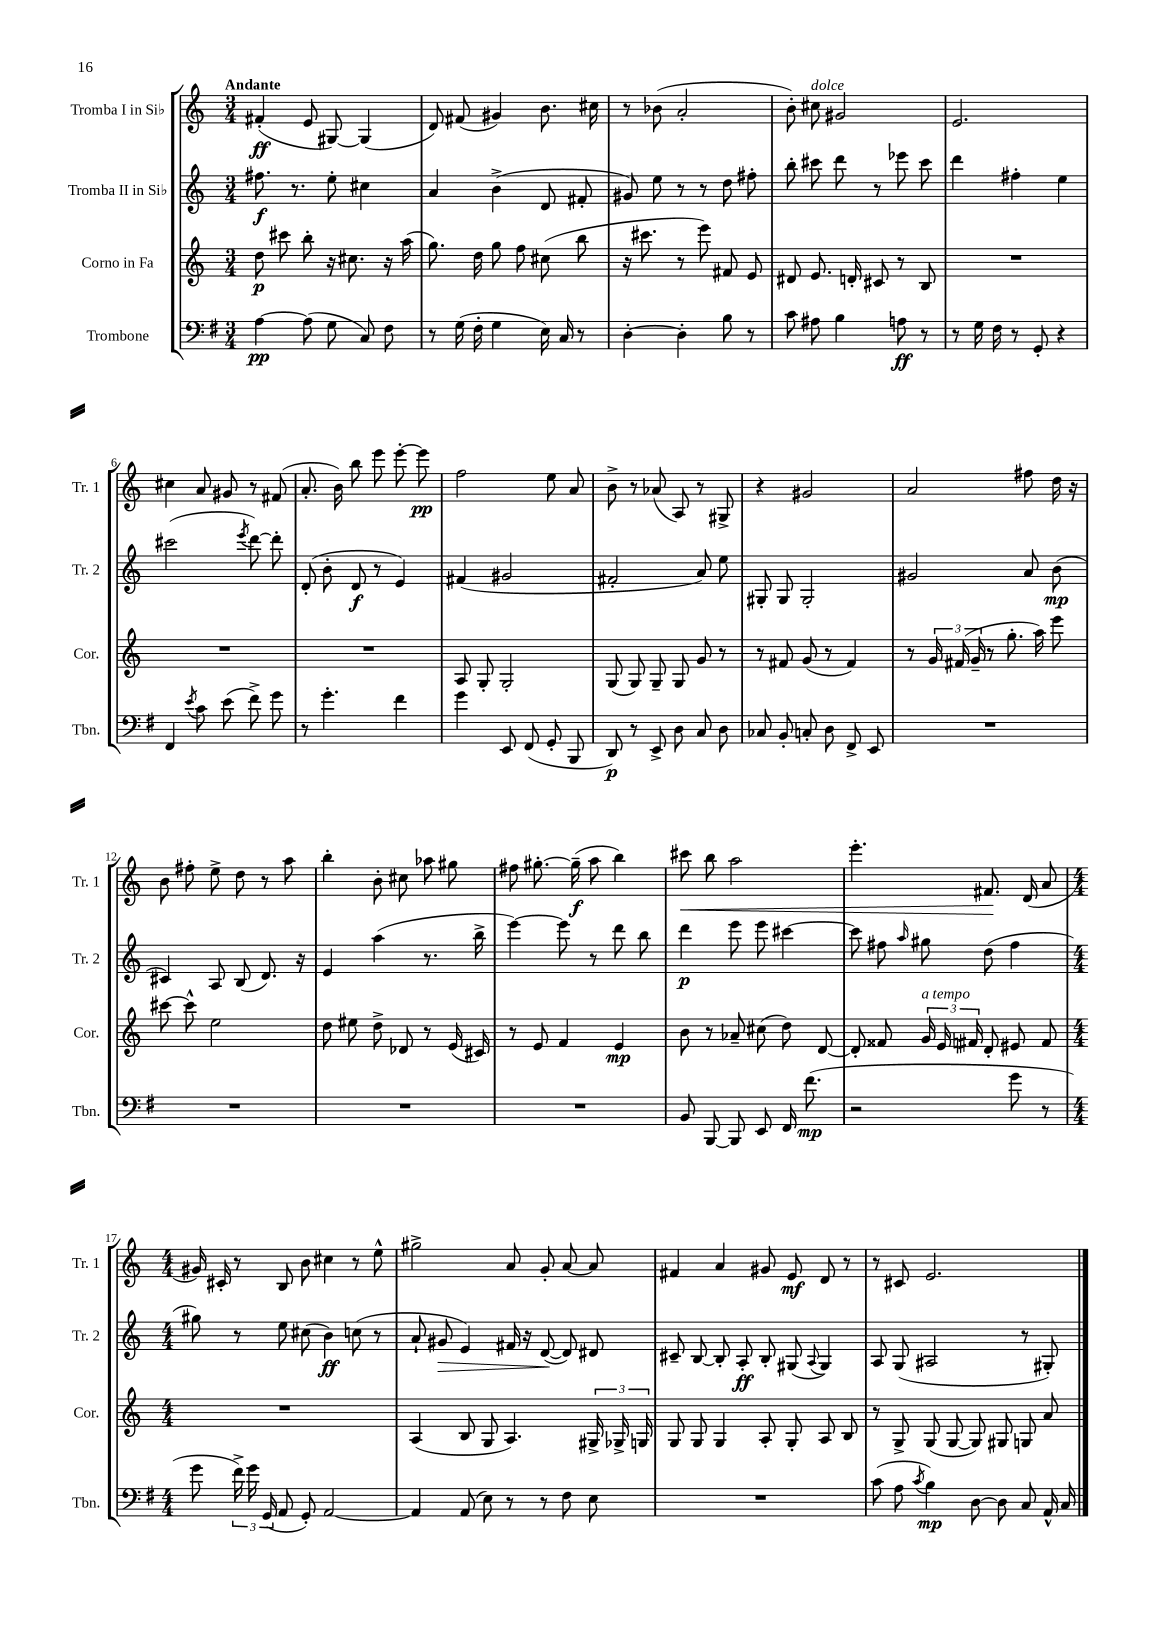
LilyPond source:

<<
\new StaffGroup <<
\new Staff = "s0" \with { instrumentName = "Tromba I in Sib" shortInstrumentName = "Tr. 1" } {
    \clef treble \key c \major \numericTimeSignature \time 3/4 \tempo "Andante"
    \autoBeamOff fis'4-.\ff( e'8 gis8~) gis4( |
    d'8) fis'8( gis'4) b'8. cis''16 |
    r8 bes'8( a'2-. |
    b'8-.) cis''8^\markup { \italic "dolce" } gis'2 |
    e'2. |
    cis''4 a'8 gis'8 r8 fis'8( |
    a'8.-. b'16) b''8 e'''8 e'''8~-. e'''8\pp |
    f''2 e''8 a'8 |
    b'8-> r8 aes'8( a8) r8 gis8-> |
    r4 gis'2 |
    a'2 fis''8 d''16 r16 |
    b'8 fis''8-. e''8-> d''8 r8 a''8 |
    b''4-. b'8-. cis''8 aes''8 gis''8 |
    fis''8 gis''8.~-. gis''16--\f( a''8 b''4) |
    cis'''8\< b''8 a''2 |
    e'''4.-. fis'8.\! d'16( a'8 |
    \numericTimeSignature \time 4/4 gis'16) cis'16-. r8 b8 b'8 cis''4 r8 e''8-^ |
    gis''2-> a'8 g'8-. a'8~ a'8 |
    fis'4 a'4 gis'8 e'8\mf d'8 r8 |
    r8 cis'8 e'2. \bar "|." |
}
\new Staff = "s1" \with { instrumentName = "Tromba II in Sib" shortInstrumentName = "Tr. 2" } {
    \clef treble \key c \major \numericTimeSignature \time 3/4
    \autoBeamOff fis''8.\f r8. e''8-. cis''4 |
    a'4 b'4->( d'8 fis'8-. |
    gis'8) e''8 r8 r8 d''8 fis''8-. |
    b''8-. cis'''8 d'''8 r8 ees'''8 cis'''8 |
    d'''4 fis''4-. e''4 |
    cis'''2( \acciaccatura { e'''8 } d'''8~) d'''8-. |
    d'8-.( b'8-. d'8\f r8 e'4) |
    fis'4( gis'2 |
    fis'2-. a'8) e''8 |
    gis8-. gis8 gis2-. |
    gis'2 a'8 b'8\mp( |
    cis'4) a8 b8( d'8.) r16 |
    e'4 a''4( r8. b''16-> |
    e'''4~) e'''8 r8 d'''8 b''8 |
    d'''4\p e'''8 e'''8 cis'''4~ |
    cis'''8 fis''8 \grace { a''16 } gis''8 d''8( fis''4 |
    \numericTimeSignature \time 4/4 gis''8) r8 e''8 cis''8( b'4\ff) c''8( r8 |
    a'8-! gis'8\> e'4) fis'16 r16 d'8~\!( d'8) dis'8 |
    cis'8-- b8~ b8-. a8-.\ff b8-. gis8( \appoggiatura { a8 } gis4) |
    a8 g8( ais2 r8 gis8-.) \bar "|." |
}
\new Staff = "s2" \with { instrumentName = "Corno in Fa" shortInstrumentName = "Cor." } {
    \clef treble \key c \major \numericTimeSignature \time 3/4
    \autoBeamOff d''8\p cis'''8 b''8-. r16 cis''8. r16 a''16( |
    g''8.) d''16 g''8 f''8 cis''8( b''8 |
    r16 cis'''8. r8 e'''8) fis'8 e'8 |
    dis'8 e'8. d'16-. cis'8 r8 b8 |
    R2. |
    R2. |
    R2. |
    a8 g8-. g2-. |
    g8( g8) g8-- g8 g'8 r8 |
    r8 fis'8 g'8( r8 fis'4) |
    r8 \tuplet 3/2 { g'16 fis'16( g'16-- } r8 g''8.-. a''16) e'''8 |
    cis'''8~ cis'''8-^ e''2 |
    d''8 eis''8 d''8-> des'8 r8 e'16( cis'16) |
    r8 e'8 f'4 e'4\mp |
    b'8 r8 aes'8-- cis''8( d''8) d'8~ |
    d'8-. fisis'8 \tuplet 3/2 { g'16^\markup { \italic "a tempo" } e'16 fis'16 } d'8-. eis'8 fis'8 |
    \numericTimeSignature \time 4/4 R1 |
    a4( b8 g8 a4.) \tuplet 3/2 { gis16-> ges16-> g16 } |
    g8 g8 g4 a8-. g8-. a8 b8 |
    r8 g8-> g8( g8~ g8) gis8 g8 a'8 \bar "|." |
}
\new Staff = "s3" \with { instrumentName = "Trombone" shortInstrumentName = "Tbn." } {
    \clef bass \key g \major \numericTimeSignature \time 3/4
    \autoBeamOff a4~\pp a8( g8 c8) fis8 |
    r8 g16( fis16-. g4 e16) c16 r8 |
    d4~-. d4-. b8 r8 |
    c'8 ais8 b4 a8\ff r8 |
    r8 g16 fis16 r8 g,8-. r4 |
    fis,4 \acciaccatura { e'8 } c'8 e'8( fis'8->) g'8 |
    r8 g'4.-. fis'4 |
    g'4 e,8 fis,8( g,8-. b,,8 |
    d,8\p) r8 e,8-> d8 c8 d8 |
    ces8 b,8-. c8-. d8 fis,8-> e,8 |
    R2. |
    R2. |
    R2. |
    R2. |
    b,8 b,,8~ b,,8 e,8 fis,16 fis'8.\mp( |
    r2 g'8 r8 |
    \numericTimeSignature \time 4/4 g'8 \tuplet 3/2 { fis'16->) g'16 g,16( } a,8 g,8-.) a,2~ |
    a,4 a,8( e8) r8 r8 fis8 e8 |
    R1 |
    c'8( a8 \acciaccatura { c'8 } b4\mp) d8~ d8 c8 a,16-^ c16 \bar "|." |
}
>>
>>
